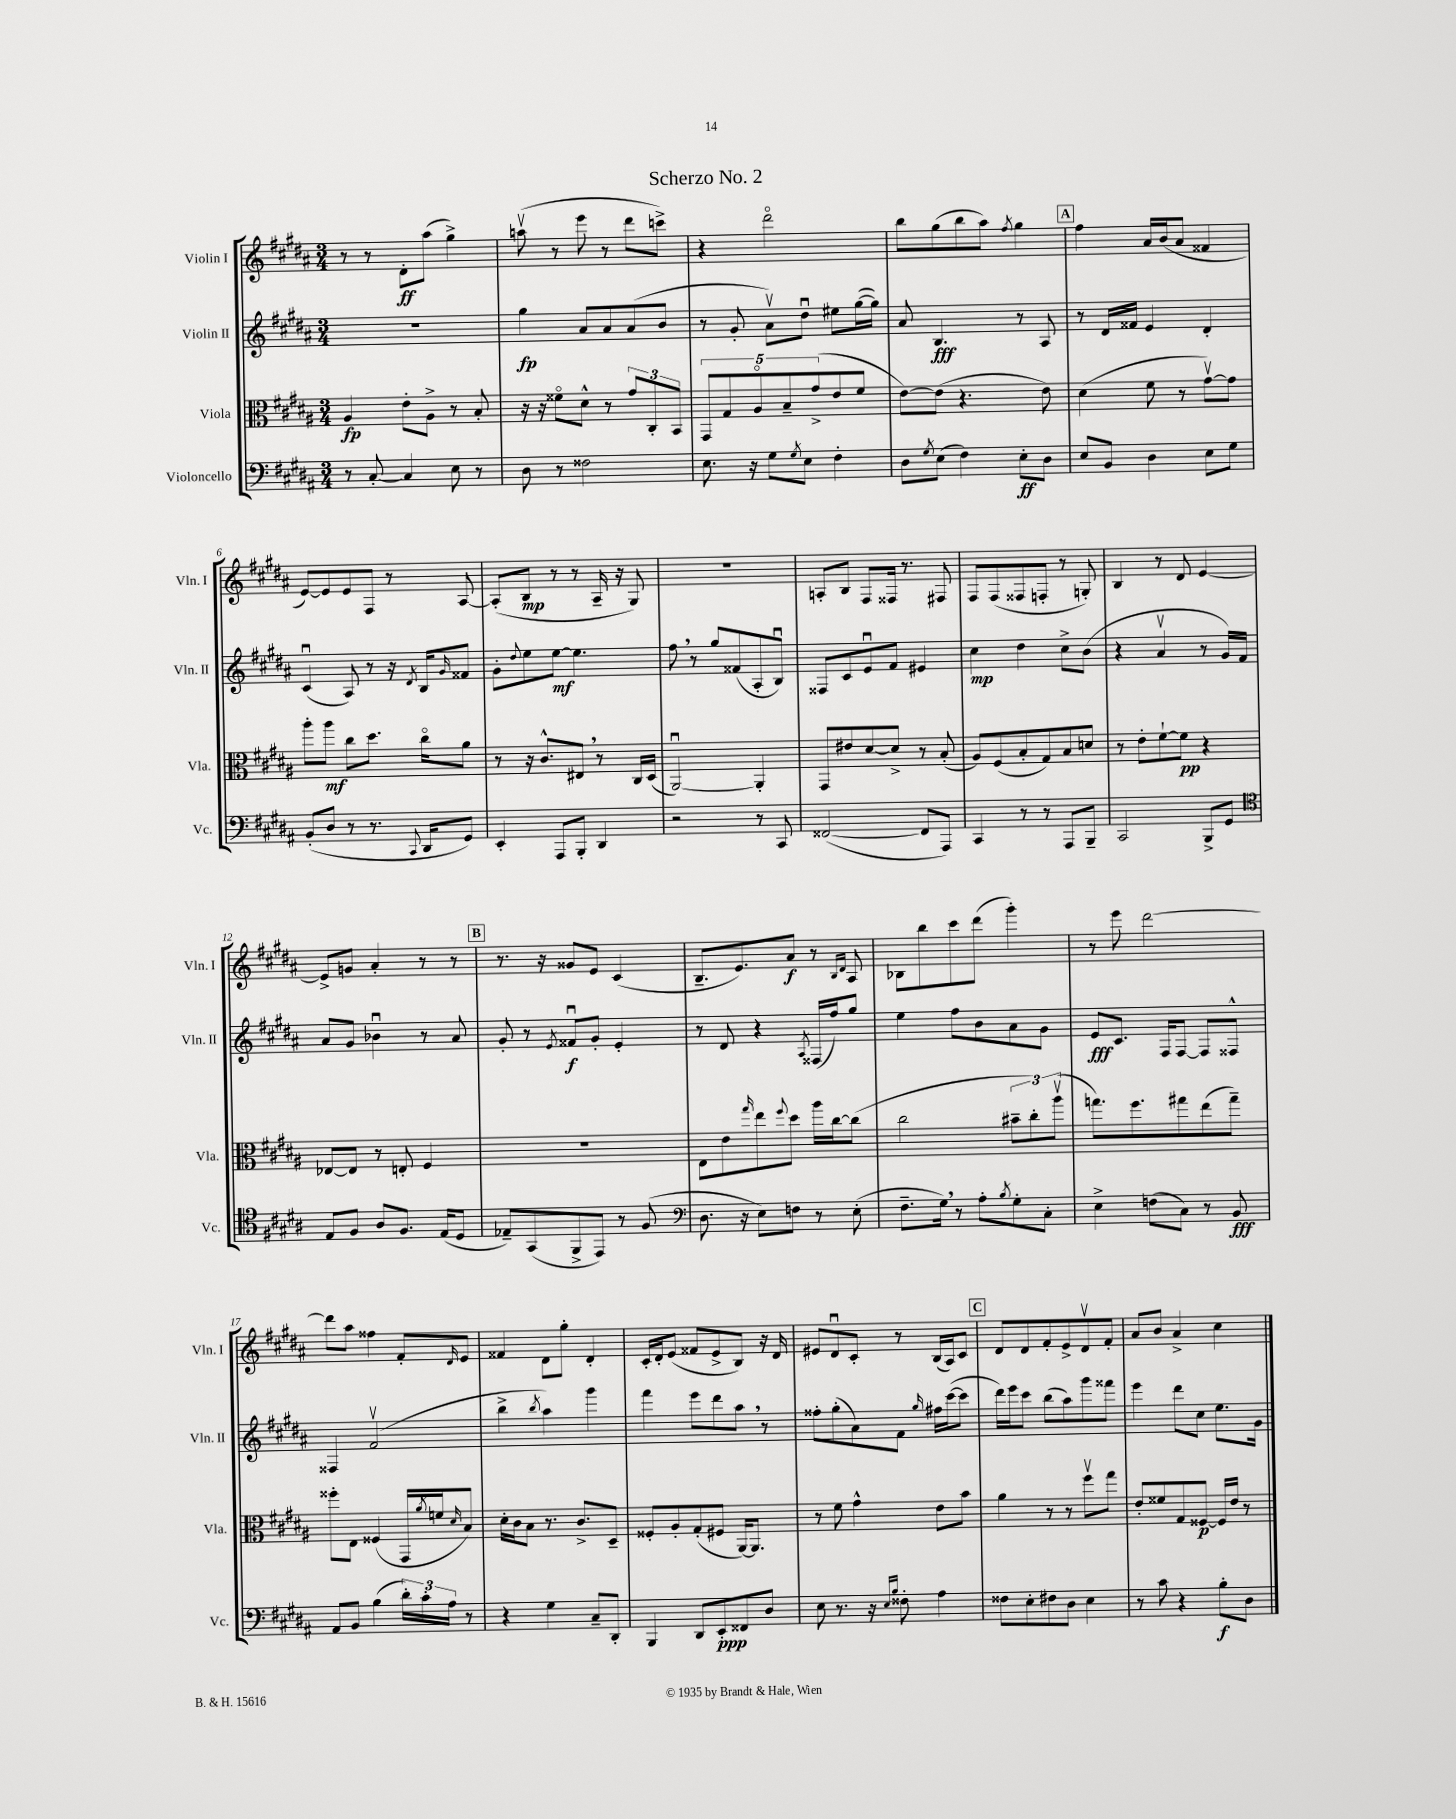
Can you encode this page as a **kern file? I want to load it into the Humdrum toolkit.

**kern	**kern	**kern	**kern
*staff4	*staff3	*staff2	*staff1
*clefF4	*clefC3	*clefG2	*clefG2
*k[f#c#g#d#a#]	*k[f#c#g#d#a#]	*k[f#c#g#d#a#]	*k[f#c#g#d#a#]
*M3/4	*M3/4	*M3/4	*M3/4
8r	4A#/	2.r	8r
[8C#'/	.	.	8r
4C#/]	8e'\L	.	8d#'\L
.	8A#^\J	.	(8aa#\J
8E\	8r	.	4gg#^\)
8r	8B'/	.	.
=	=	=	=
8D#\	16r	4gg#\	(8aav\
.	16r	.	.
8r	8f##o\L	.	8r
2F##\	8d#^^\J	8a#/L	8eee\
.	8r	8a#/	8r
.	12g#/L	(8a#/	8ddd#\L
.	12C#'/	.	.
.	.	8b/J	8ccc^\J)
.	12BB/J	.	.
=	=	=	=
8.E\	10GG#/L	8r	4r
.	10G#/	.	.
.	.	8g#'/	.
16r	.	.	.
.	10A#o/	.	.
8G#\L	.	8a#v\L)	2ddd#o\
.	10B~/	.	.
8qG#/	.	.	.
8E\J	.	8dd#u\J	.
.	(10g#^/	.	.
4F#'\	8e/	8ee#\L	.
.	8f#/J	([16gg#\L	.
.	.	16gg#\]JJ)	.
=	=	=	=
8D#\L	[8e\L)	8a#/	8bb\L
8qG#/	.	.	.
(8E\J	(8e\]J	4.B/	(8gg#\
4F#\)	4.r	.	8bb\
.	.	.	8aa#\J)
.	.	.	8qff#/
8E'\L	.	8r	4gg#\
8D#\J	8e\)	8A#/	.
=	=	=	=
8E/L	(4d#\	8r	4ff#\
8BB/J	.	16d#/LL	.
.	.	16f##/JJ	.
4D#\	8f#\	4e/	16a#/LL
.	.	.	(16b/J
.	8r	.	8a#/J
8E\L	[8g#v\L)	4d#'/	4f##/
8G#\J	8g#\]J	.	.
=	=	=	=
(8BB'/L	8aa#'\L	(4c#u/	[8e/L)
8D#/J	8aa#\J	.	8e/]
8r	8cc#\L	8A#/)	8e/
8.r	8.dd#\J	8r	8F#/J
.	.	16r	8r
8qqCC#/	.	8qd#/	.
16DD#/LK	16cc#o\LK	16B/LK	.
.	.	16qqg#/	.
8GG#/J)	8a#\J	8f##/J	[8A#/
=	=	=	=
4EE'/	8r	8g#'\L	(8A#'/]L
.	.	8qqdd#/	.
.	16r	8ee\	8B/J
.	8.c#^^/L	.	.
8AAA#/L	.	[8ee\J	8r
8BBB'/J	8E#/J	4.ee\]	8r
4DD#/	8r	.	16A#~/
.	.	.	16r
.	16C#/LL	.	8G#/)
.	(16D#/JJ	.	.
=	=	=	=
2r	[2AA#u/)	8ff#\	2.r
.	.	8r	.
.	.	8gg#/L	.
.	.	(8f##/	.
8r	4AA#'/]	8A#'/	.
8CC#/	.	8Bu/J)	.
=	=	=	=
([2FF##/	8GG#/L	8F##/L	8A'/L
.	8e#/	8c#/	8B/J
.	[8d#/	8eu/	8F#/L
.	8d#^/]J	8f#/J	16F##/Jk
.	.	.	8.r
8FF##/]L	8r	4e#/	.
8AAA#/J)	(8B'/	.	8F#/
=	=	=	=
4CC#/	8A#/L)	4cc#\	8F#/L
.	(8F#/	.	(8F#/
8r	8B'/	4dd#\	8F##/
8r	8G#/)	.	8F'/J
8AAA#/L	8B/	8cc#^\L	8r
8BBB~/J	8d/J	(8b\J	8G'/)
=	=	=	=
2CC#/	8r	4r	4B/
.	8e'\L	.	.
.	[8f#`\	4a#v/	8r
.	8f#\]J	.	8d#/
8BBB^/L	4r	8r	[4e/
8GG#/J	.	16g#/LL)	.
.	.	16f#/JJ	.
=	=	=	=
*clefC4	*	*	*
8E/L	[8E-/L	8a#/L	8e^/]L
8F#/J	8E-/]J	8g#/J	8g/J
8A#/L	8r	4b-u\	4a#'/
8.F#/J	8E'/	.	.
.	4F#/	8r	8r
(16E/LK	.	.	.
8D#/J	.	8a#/	8r
=	=	=	=
8E-~/L)	2.r	8g#'/	8.r
(8GG#/	.	8r	.
.	.	.	16r
.	.	8qe/	.
8FF#^/	.	8f##u/L	8g##/L
8EE/J)	.	8g#'/J	8e/J
8r	.	4e'/	(4c#/
(8F#/	.	.	.
=	=	=	=
*clefF4	*	*	*
8.D#\	8E\L	8r	8.B~/L
.	8e\	8d#/	.
16r	.	.	8.e/)
.	16qqgg#/	.	.
8E\L)	8ee\	4r	.
.	8qqff#/	.	.
8F\J	8dd#\J	.	8a#/J
.	.	8qA#/	.
8r	16aa#\LL	(16F##/LL	8r
.	[16cc#\J	16ff#/J)	.
.	.	.	16qqB/LL
.	.	.	16qqd#/JJ
(8E'\	(8cc#\]J	8gg#/J	8A#/
=	=	=	=
8.F#~\L	2cc#\	4ee\	8B-\L
.	.	.	8bb\
16G#\Jk)	.	.	.
8r	.	8ff#\L	8ccc#\
8A#'\L	.	8b\	(8ddd#\J
8qB/	.	.	.
8G#'\	12b#~\L	8a#\	4ggg#'\)
.	12cc#'\)	.	.
8C#'\J	.	8g#\J	.
.	(12aa#v\J	.	.
=	=	=	=
4E^\	8.gg\L)	8e/L	8r
.	.	8.c#/J	8eee\
.	8.ff#\	.	.
(8F\L	.	.	[2ddd#\
.	.	16F#/LK	.
8C#\J)	8gg#\	[8F#/J	.
8r	(8ee\	8F#/]L	.
8BB/	8gg#~\J)	8F##^^/J	.
=	=	=	=
8AA#/L	8ff##'\L	4F##/	8ddd#\]L
8BB/J	8E\J	.	8aa#\J
(4B\	(4F##/	(2f#v/	4ff##\
24d#'\LL)	16GG#/LL	.	8f#'/L
24c#'\	.	.	.
.	8qa#/	.	.
.	16f/J	.	.
24A#\JJ	.	.	.
.	16qqd#/	.	16qqd#/
8r	8B/J)	.	8e/J
=	=	=	=
4r	16d#'\LL	4bb^\	4f##/
.	16c#\J	.	.
.	8B\J	.	.
.	.	8qbb/	.
4G#\	8.r	4aa#\)	8d#\L
.	.	.	8gg#'\J
.	8.c#^/L	.	.
8C#~/L	.	4ggg#\	4d#'/
8DD#'/J	8D#~/J	.	.
=	=	=	=
4BBB/	8F##'/L	4fff#\	16c#'/LL
.	.	.	16d#'/J
.	8A#'/	.	(8e/J
8DD#/L	(8G#'/	8eee\L	8f##/L
8EE'/	8F#/J	8ddd#\	8e^/
8FF##/	[16AA#/LK)	8aa#\J	8B/J)
.	8.AA#/]J	.	.
8D#/J	.	8r	16r
.	.	.	16d#/
=	=	=	=
8E\	8r	8ff##'\L	8e#/L
8.r	8f#\	(8gg#'\	8d#u/
.	4g#^^\	8a#\)	8c#'/J
16r	.	.	.
16qqE/LL	.	.	.
16qqB/JJ	.	.	.
8F##'\	.	8f#\J	8r
.	.	16qqgg#/	.
4A#\	8e\L	16ff#\LL	(16B/LL
.	.	([16ccc#\J	16A#/J)
.	8b\J	8ccc#\]J	8c#/J
=	=	=	=
8F##\L	4a#\	16ddd#\LL)	8d#/L
.	.	16eee\J	.
8E'\	.	8ccc#\J	8d#/
8F#\	8r	(8bb\L	8f#'/
8D#\J	8r	8aa#\)	8e^/
4E\	8ff#v\L	8ggg#\	8d#v/
.	8gg#\J	8fff##\J	8f#'/J
=	=	=	=
8r	8e'/L	4eee\	8a#/L
8c#\	8f##/	.	8b/J
4r	8G#/	8ddd#\L	4a#^/
.	[8F##/J	8cc#\J	.
8B'\L	16F##/]LL	8.ee\L	4cc#\
.	16e/JJ	.	.
8D#\J	8r	.	.
.	.	16g#\Jk	.
==	==	==	==
*-	*-	*-	*-
